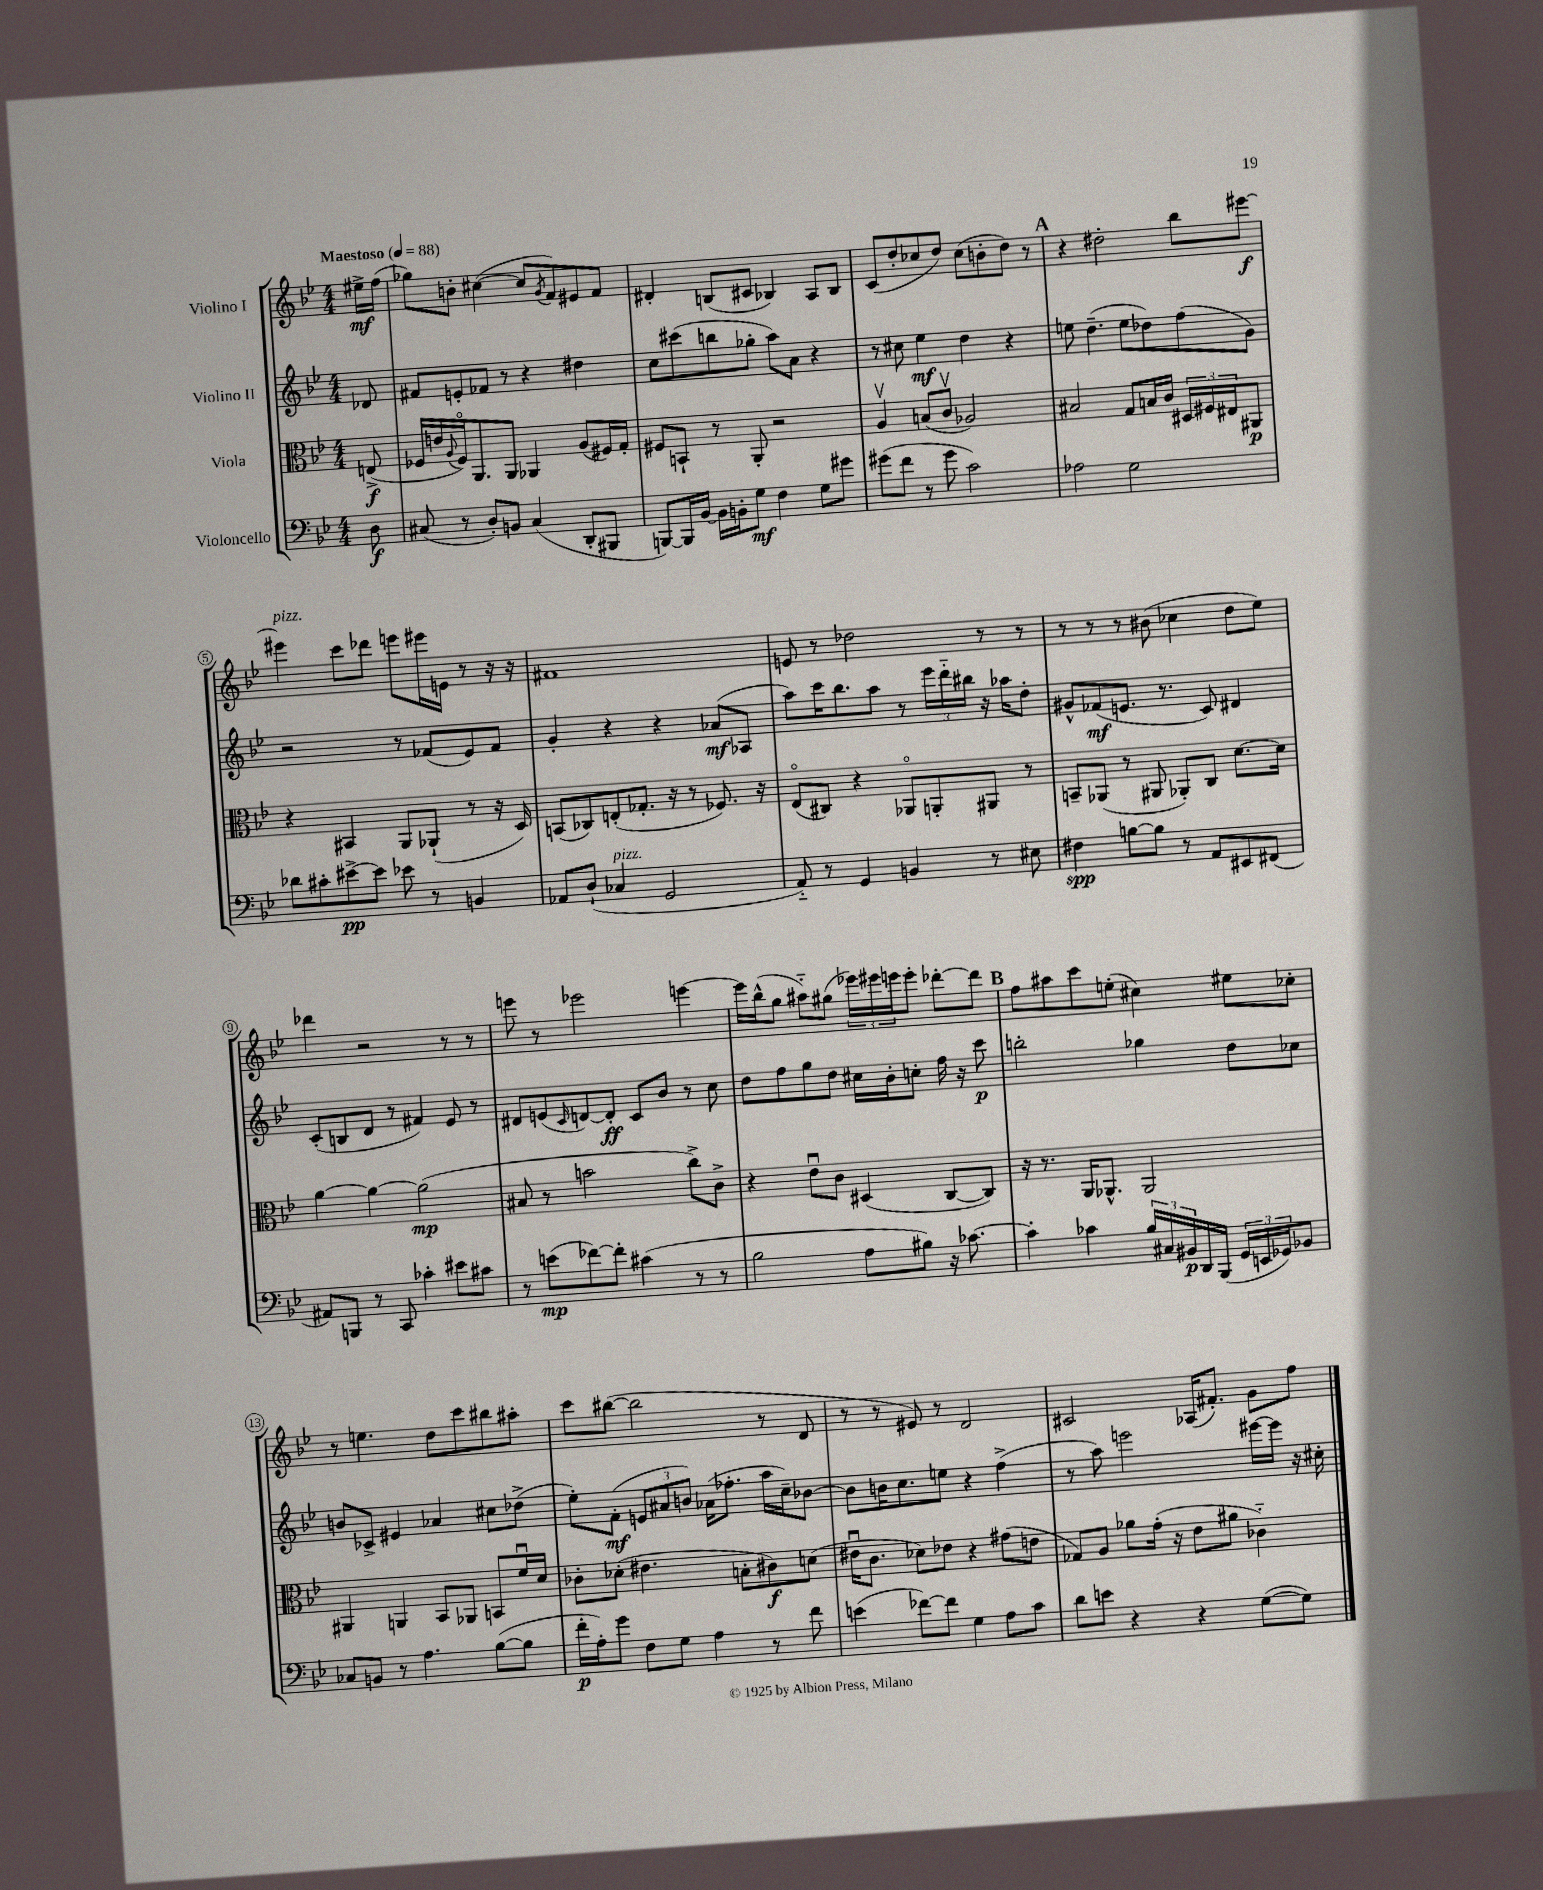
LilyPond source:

<<
\new StaffGroup <<
\new Staff = "s0" \with { instrumentName = "Violino I" } {
    \clef treble \key bes \major \numericTimeSignature \time 4/4 \partial 8 \tempo "Maestoso" 4 = 88
    eis''16->\mf f''16( |
    ges''8) b'8-. cis''4~( cis''8 \acciaccatura { g'8 } f'8) eis'8 f'8 |
    dis'4-. b8( cis'8 bes4) a8 bes8 |
    c'8( d''8-. ces''8 d''8) ces''8( b'8-. d''8) r8 |
    \mark \markup { \bold "A" } r4 dis''2-. bes''8 eis'''8~\f |
    eis'''4^\markup { \italic "pizz." } c'''8 des'''8 e'''8 eis'''16 e'16 r8 r16 r16 |
    fis'1 |
    e'8 r8 des''2 r8 r8 |
    r8 r8 r8 bis'8( ces''4 d''8 ees''8) |
    des'''4 r2 r8 r8 |
    e'''8 r8 ees'''2 e'''4~ |
    e'''16 bes''16-^( g''8 ais''8-_) gis''8( \tuplet 3/2 { ees'''16) eis'''16 e'''16 } e'''8-. des'''8~-. des'''8 |
    \mark \markup { \bold "B" } f''8 ais''8 c'''8 e''8-.( cis''4) eis''8 ces''8-. |
    r8 e''4. d''8 c'''8 bis''8 ais''8-. |
    c'''8 bis''8~( bis''2 r8 d'8 |
    r8 r8 eis'8) r8 d'2 |
    cis'2 aes16( fis'8.-.) g'8 f''8 \bar "|." |
}
\new Staff = "s1" \with { instrumentName = "Violino II" } {
    \clef treble \key bes \major \numericTimeSignature \time 4/4 \partial 8
    des'8 |
    fis'8 e'8-. fes'8 r8 r4 dis''4 |
    c''8 cis'''8( b''8 ges''8-. a''8) a'8 r4 |
    r8 cis''8 ees''4\mf d''4 r4 |
    \mark \markup { \bold "A" } e''8 d''4.--( e''8 des''8) f''8( g'8) |
    r2 r8 fes'8( ees'8) fes'8 |
    g'4-. r4 r4 aes'8\mf( aes8 |
    a''8) c'''16 bes''8. a''8 r8 \tuplet 3/2 { ees'''16 d'''16-_ bis''16 } r16 aes''16 d''8-. |
    gis'8-^ fes'8\mf( e'8. r8. c'8) dis'4 |
    c'8-.( b8 d'8 r8 fis'4) ees'8 r8 |
    dis'8 e'8( \grace { c'16 } d'8~) d'8-.\ff c'8 bes'8 r8 c''8 |
    d''8 f''8 g''8 d''8 cis''16 bes'16-. c''8-. f''16 r16 c'''8\p |
    \mark \markup { \bold "B" } b''2-. ges''4 d''8 ces''8 |
    b'8 ces'8-> eis'4 aes'4 cis''8 des''8->( |
    ees''8-.) f'8-.\mf( \tuplet 3/2 { e'8 ais'8 b'8) } aes'16( fes''8.-. a''16 c''16--) bes'8~ |
    bes'8 b'16 c''8. e''8 r4 f''4->( |
    r8 a''8) e'''2 eis'''16~ eis'''16 r16 cis''16-. \bar "|." |
}
\new Staff = "s2" \with { instrumentName = "Viola" } {
    \clef alto \key bes \major \numericTimeSignature \time 4/4 \partial 8
    e8->\f( |
    fes16 e'16 \appoggiatura { a8 } fes16\flageolet) a,8. a,8 aes,4 a8( fis16) g16-. |
    fis8 b,8-! r8 a,8-. r2 |
    a4\upbow b8( c'8\upbow aes2) |
    \mark \markup { \bold "A" } bis2 g8 b16 c'16 \tuplet 3/2 { dis16 fis16 eis16 } ais,8\p |
    r4 bis,4 a,8 aes,8-!( r8 r16 d16) |
    b,8( ces8) e8-.( ges8.-. r16 r8 fes8.) r16 |
    ees8\flageolet( cis8) r4 aes,8\flageolet a,8-. ais,8 r8 |
    b,8-- aes,8( r8 ais,8 aes,8-.) c8 d'8.~ d'16 |
    a'4~ a'4~ a'2\mp( |
    bis8 r8 b'2 c''8->) c'8-> |
    r4 ees'8\downbow c'8 dis4( c8~ c8) |
    \mark \markup { \bold "B" } r16 r8. a,16 aes,8.-^ aes,2 |
    ais,4 a,4 bes,8 aes,8 b,8 f'16\downbow d'16 |
    ces'8-. des'8-.( eis'4. b8-. cis'8\f) d'8( |
    eis'16\downbow c'8. des'8) ees'8 r4 gis'8( e'8 |
    ges8) a8 aes'8 g'16-.( r16 ees'8 ais'8 ces'4-_) \bar "|." |
}
\new Staff = "s3" \with { instrumentName = "Violoncello" } {
    \clef bass \key bes \major \numericTimeSignature \time 4/4 \partial 8
    d8\f |
    cis8( r8 d8-.) b,8 cis4( d,8-. bis,,8 |
    b,,8~) b,,16 bes,16~ bes,16 b,16-. g8\mf f4 g8 gis'8 |
    gis'8( f'8 r8 gis'8 c'2) |
    \mark \markup { \bold "A" } aes2 g2 |
    des'8 cis'8-. eis'8~->\pp eis'8 ees'8 r8 b,4 |
    aes,8 d8-!( ces4^\markup { \italic "pizz." } g,2 |
    a,8-_) r8 g,4 b,4 r8 eis8 |
    fis4\spp b8~ b8 r8 a,8 eis,8 fis,8( |
    ais,8) b,,8 r8 c,8 ces'4-. eis'8 cis'8 |
    r8 e'8\mp( fes'8~) fes'8-. cis'4( r8 r8 |
    bes2 a8 bis8) r16 ces'8.~ |
    \mark \markup { \bold "B" } ces'4-. ces'4 \tuplet 3/2 { bes16 cis16 bis,16\p } d,16 bes,,16( \tuplet 3/2 { g,16 e,16 ges,16) } bes,8 |
    ces8 b,8 r8 a4. bes8~( bes8 |
    f'16-.\p a16-.) g'8 f8 g8 a4 r8 f'8 |
    e'4( fes'8~) fes'8 g4 a8 c'8 |
    d'8 e'8 r4 r4 g8~( g8) \bar "|." |
}
>>
>>
\layout { \context { \Score \override BarNumber.stencil = #(make-stencil-circler 0.1 0.3 ly:text-interface::print) } }
